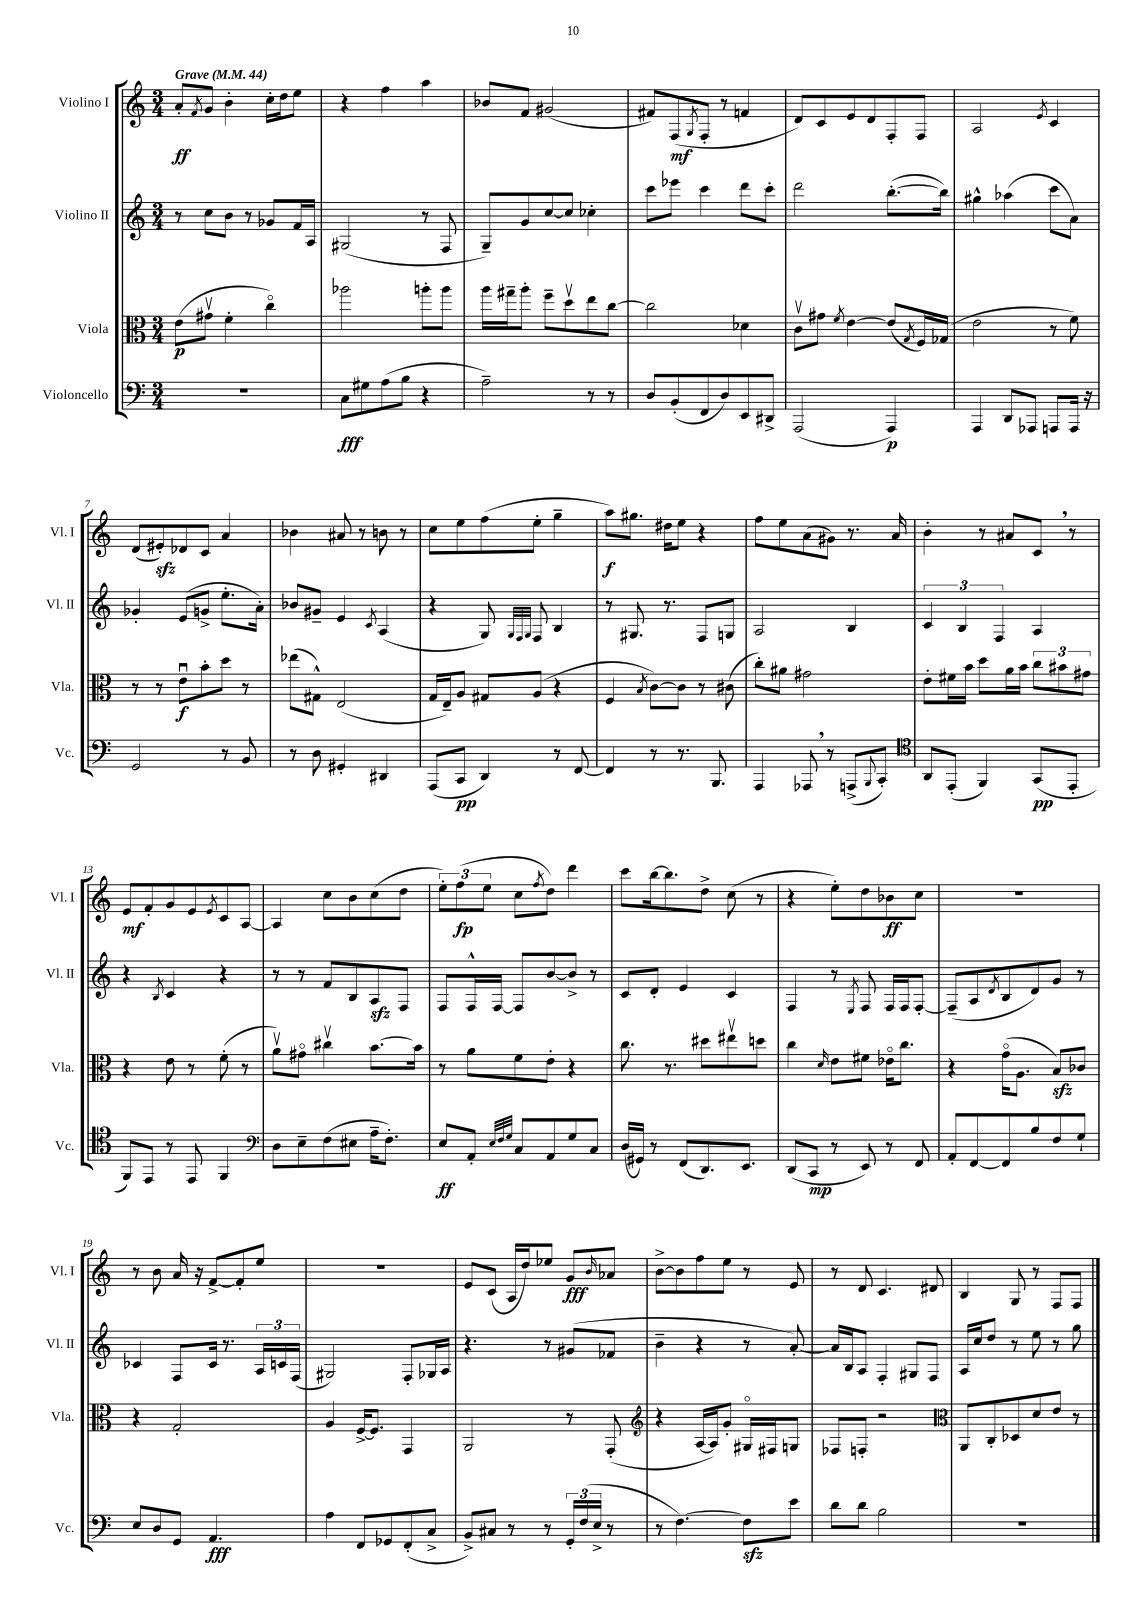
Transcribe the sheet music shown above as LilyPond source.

<<
\new StaffGroup <<
\new Staff = "s0" \with { instrumentName = "Violino I" shortInstrumentName = "Vl. I" } {
    \clef treble \key c \major \numericTimeSignature \time 3/4 \tempo "Grave" 4 = 44
    a'8-.\ff \acciaccatura { f'8 } g'8 b'4-. c''16-. d''16 e''8 |
    r4 f''4 a''4 |
    bes'8 f'8 gis'2( |
    fis'8) f8\mf( \acciaccatura { g8 } f8-. r8 f'4 |
    d'8) c'8 e'8 d'8 f8-. f8 |
    a2 \acciaccatura { e'8 } c'4 |
    d'8( eis'8-.\sfz) des'8 c'8 a'4 |
    bes'4 ais'8 r8 b'8 r8 |
    c''8 e''8 f''8( e''8-. g''4-- |
    a''8\f) gis''8. dis''16 e''8 r4 |
    f''8 e''8 a'8( gis'8) r8. a'16 |
    b'4-. r8 ais'8 c'8 \breathe r8 |
    e'8\mf f'8-. g'8 e'8 \acciaccatura { e'8 } c'8 a8~ |
    a4 c''8 b'8 c''8( d''8 |
    \tuplet 3/2 { e''8-.) f''8\fp( e''8 } c''8 \acciaccatura { f''8 } d''8) d'''4 |
    c'''8 b''16~ b''8. d''8-> c''8( r8 |
    r4 e''8-.) d''8 bes'8\ff c''8 |
    R2. |
    r8 b'8 a'16 r16 f'8~-> f'8-. e''8 |
    R2. |
    e'8 c'8( a16 d''16) ees''8 g'8\fff \grace { b'16 } aes'8 |
    b'8~-> b'8 f''8 e''8 r8 e'8 |
    r8 d'8 c'4. dis'8 |
    b4 g8 r8 f8 f8 \bar "|." |
}
\new Staff = "s1" \with { instrumentName = "Violino II" shortInstrumentName = "Vl. II" } {
    \clef treble \key c \major \numericTimeSignature \time 3/4
    r8 c''8 b'8 r8 ges'8 f'16 a16 |
    gis2( r8 f8 |
    g8--) g'8 c''8~ c''8 ces''4-. |
    c'''8 ees'''8 c'''4 d'''8 c'''8-. |
    d'''2 b''8.~-.( b''16) |
    gis''4-^ aes''4( c'''8 a'8) |
    ges'4-. e'8( g'8-> e''8.-. a'16-.) |
    bes'8 gis'8-- e'4 \acciaccatura { c'8 } a4( |
    r4 g8) \grace { g32 f32 g32 } f8 b4 |
    r8 gis8. r8. f8 g8 |
    a2 b4 |
    \tuplet 3/2 { c'4 b4 f4 } a4 |
    r4 \acciaccatura { b8 } c'4 r4 |
    r8 r8 f'8 b8 a8\sfz f8 |
    f8 f16-^ f16~ f8 b'8~ b'8-> r8 |
    c'8 d'8-. e'4 c'4 |
    f4 r8 \acciaccatura { e8 } f8 f16 f16 f8~-. |
    f8--( a8 \acciaccatura { d'8 } b8 d'8) g'8 r8 |
    ces'4 f8 ces'16 r8. \tuplet 3/2 { a16 c'16 f16( } |
    gis2) f8-. ges16 a16 |
    r4. r8 gis'8( fes'8 |
    b'4-- r4 r8 a'8~-.) |
    a'16 b16 a8 f4-. gis8 f8 |
    a16 c''16 d''8 r8 e''8 r8 g''8 \bar "|." |
}
\new Staff = "s2" \with { instrumentName = "Viola" shortInstrumentName = "Vla." } {
    \clef alto \key c \major \numericTimeSignature \time 3/4
    e'8\p( gis'8\upbow f'4-. c''4\flageolet) |
    aes''2 a''8-. a''8 |
    a''16 gis''16-- a''8-. f''8-- d''8\upbow e''8 c''8~ |
    c''2 des'4 |
    c'8\upbow gis'8 \acciaccatura { f'8 } e'4~ e'8( \acciaccatura { g8 } f16) ges16( |
    e'2 r8 f'8) |
    r8 r8 e'8\downbow\f b'8-. d''8 r8 |
    ees''8( gis8-^) e2( |
    g16 e16--) a8 gis8 a8( r4 |
    f4 \acciaccatura { b8 } c'8~) c'8 r8 cis'8( |
    c''8-.) ais'8 gis'2 |
    e'8-. fis'16 b'16 d''8 a'16 b'16 \tuplet 3/2 { c''8 bis'8 gis'8 } |
    r4 e'8 r8 f'8-.( r8 |
    a'8\upbow) gis'8\flageolet cis''4\upbow b'8.~ b'16 |
    r8 a'8 f'8 e'8-. r4 |
    c''8. r8. dis''8 eis''8\upbow d''8 |
    c''4 \grace { d'16 } e'8 fis'8 ees'16\flageolet c''8. |
    r4 g'16\flageolet( a8. b8\sfz) ces'8 |
    r4 g2-. |
    a4 f16~-> f8. g,4 |
    a,2 r8 g,8-.( |
    \clef treble r4 a16~ a16) g'8-. gis16\flageolet fis16 g8 |
    fes8 f8-. r2 |
    \clef alto a,8 c8-. des8 d'8 e'8 r8 \bar "|." |
}
\new Staff = "s3" \with { instrumentName = "Violoncello" shortInstrumentName = "Vc." } {
    \clef bass \key c \major \numericTimeSignature \time 3/4
    R2. |
    c8\fff gis8 a8( b8 r4 |
    a2--) r8 r8 |
    d8 b,8-.( f,8 d8) e,8 dis,8-> |
    a,,2( a,,4\p) |
    a,,4 d,8 aes,,8 a,,8 a,,16 r16 |
    g,2 r8 b,8 |
    r8 d8 gis,4-. dis,4 |
    a,,8( c,8\pp d,4) r8 f,8~ |
    f,4 r8 r8. b,,8. |
    a,,4 aes,,8 \breathe r8 a,,8->( \appoggiatura { b,,8 } c,8-.) |
    \clef tenor a,8 e,8-.( f,4) g,8\pp( e,8-. |
    f,8) e,8 r8 e,8 f,4 |
    \clef bass d8 e8-- f8( eis8 a16-- f8.-.) |
    e8\ff a,8-. \grace { e32 f32 g32 } c8 a,8 g8 c8 |
    d16( gis,16) r8 f,8( d,8.) e,8. |
    d,8( c,8\mp r8 e,8) r8 f,8 |
    a,8-. f,8~ f,8 b8 f8 g8-! |
    e8 d8 g,8 a,4.\fff |
    a4 f,8 ges,8 f,8-.( c8-> |
    b,8->) cis8 r8 r8 \tuplet 3/2 { g,16-. f16( e16-> } r8 |
    r8 f4.~) f8\sfz e'8 |
    d'8 d'8 b2 |
    R2. \bar "|." |
}
>>
>>
